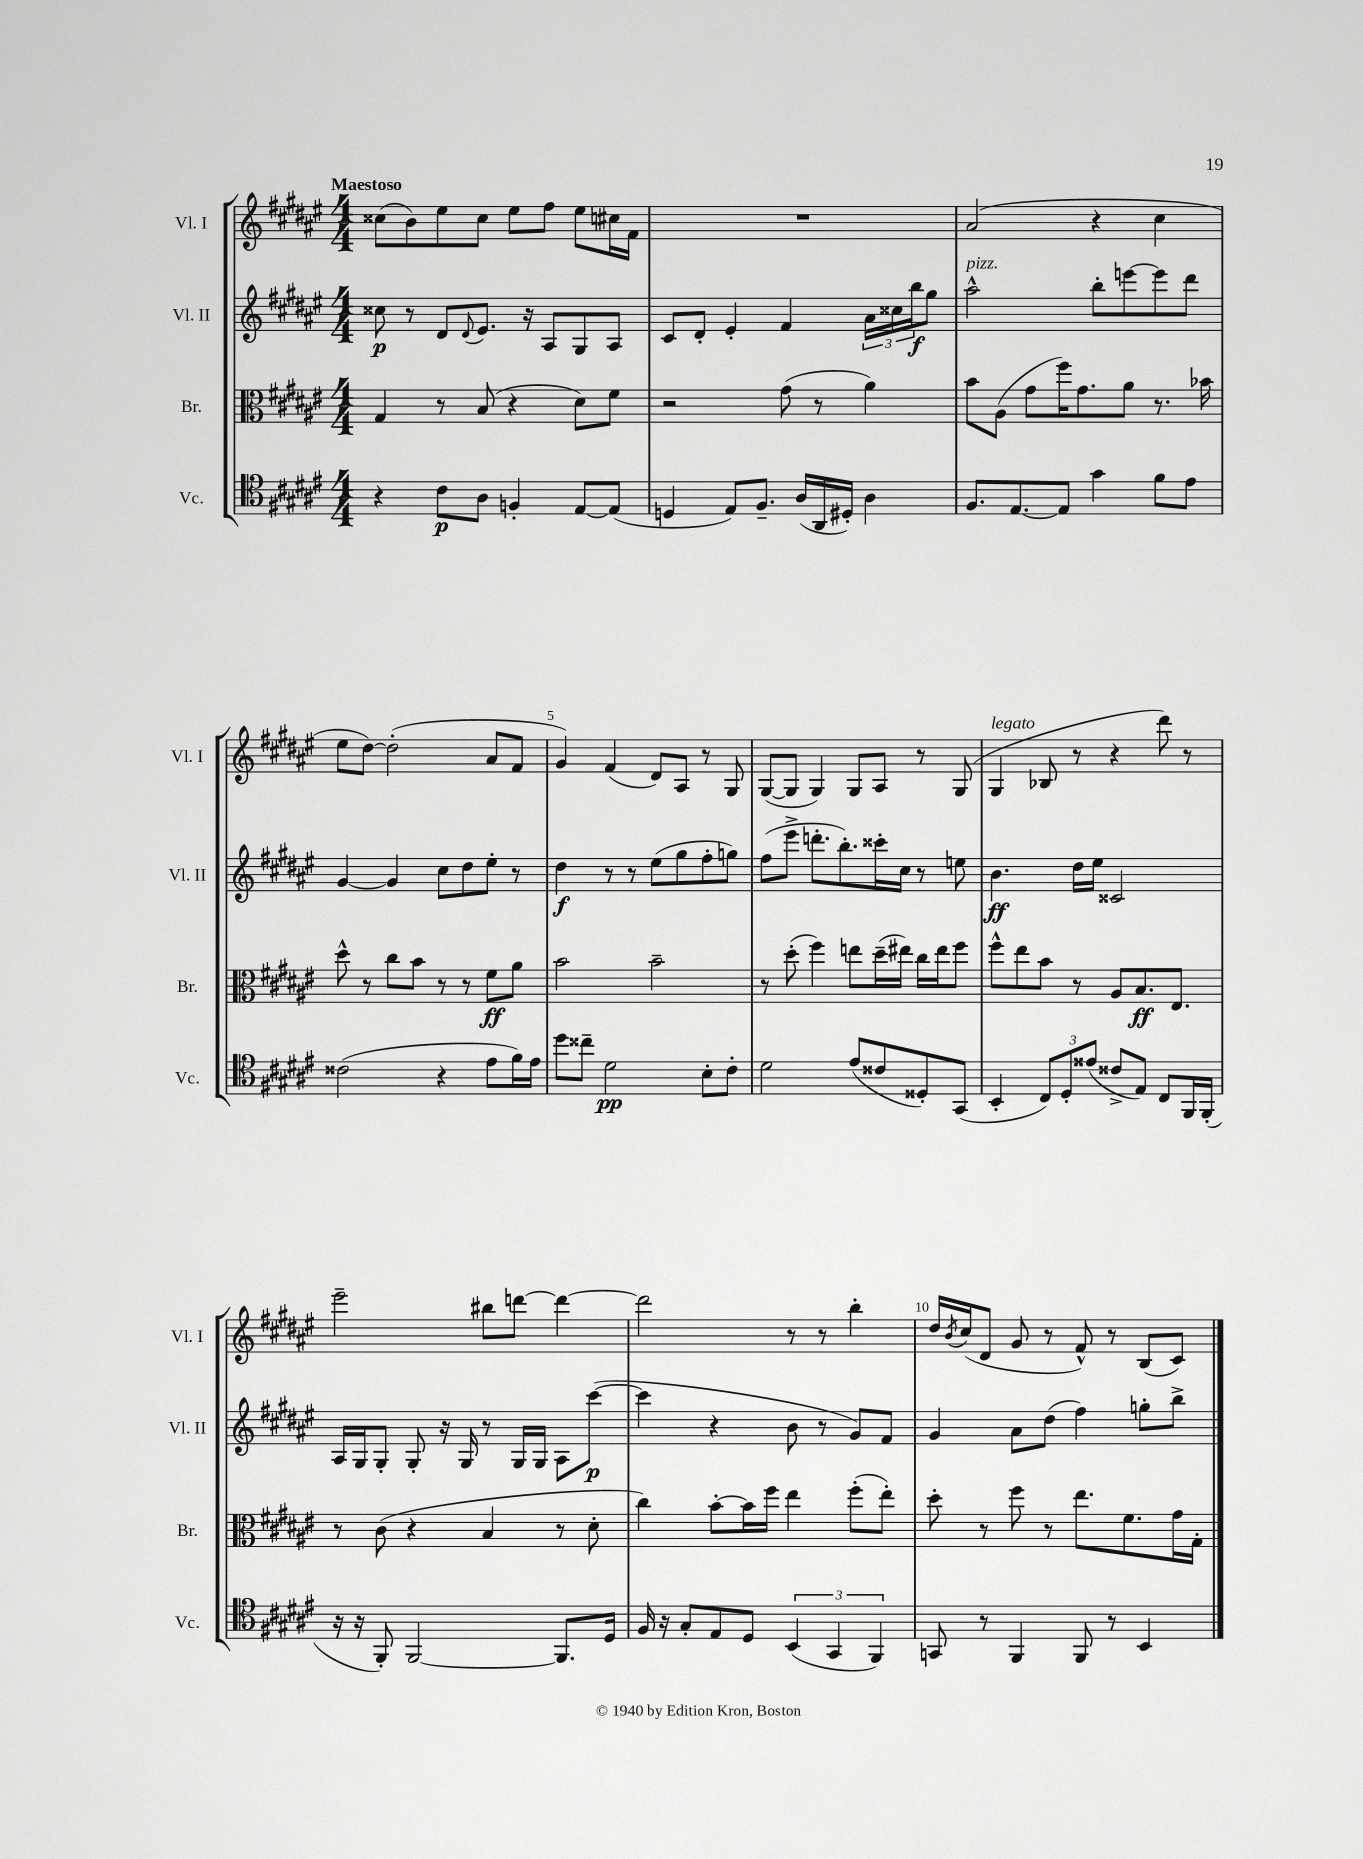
<<
\new StaffGroup <<
\new Staff = "s0" \with { instrumentName = "Vl. I" shortInstrumentName = "Vl. I" } {
    \clef treble \key fis \major \numericTimeSignature \time 4/4 \tempo "Maestoso"
    cisis''8( b'8) eis''8 cisis''8 eis''8 fis''8 eis''8 cis''16 fis'16 |
    R1 |
    ais'2( r4 cis''4 |
    eis''8 dis''8~) dis''2-.( ais'8 fis'8 |
    gis'4) fis'4( dis'8) ais8 r8 gis8 |
    gis8~( gis8 gis4) gis8 ais8 r8 gis8( |
    gis4^\markup { \italic "legato" } bes8 r8 r4 dis'''8) r8 |
    eis'''2-- bis''8 d'''8~ d'''4~ |
    d'''2 r8 r8 b''4-. |
    dis''16 \acciaccatura { b'8 } cis''16( dis'8 gis'8 r8 fis'8-^) r8 b8( cis'8) \bar "|." |
}
\new Staff = "s1" \with { instrumentName = "Vl. II" shortInstrumentName = "Vl. II" } {
    \clef treble \key fis \major \numericTimeSignature \time 4/4
    cisis''8\p r8 dis'8 \appoggiatura { dis'8 } eis'8. r16 ais8 gis8 ais8 |
    cis'8 dis'8-. eis'4-. fis'4 \tuplet 3/2 { ais'16 cisis''16 b''16\f } gis''8 |
    ais''2-^^\markup { \italic "pizz." } b''8-. e'''8~ e'''8 dis'''8 |
    gis'4~ gis'4 cis''8 dis''8 eis''8-. r8 |
    dis''4\f r8 r8 eis''8( gis''8 fis''8-. g''8) |
    fis''8( eis'''8-> d'''8.-. b''8.-.) cisis'''16-. cis''16 r8 e''8 |
    b'4.\ff dis''16 eis''16 cisis'2 |
    ais16 gis16 gis8-. gis8-. r16 gis16 r8 gis16 gis16 ais8 cis'''8~\p( |
    cis'''4 r4 b'8 r8 gis'8) fis'8 |
    gis'4 ais'8 dis''8( fis''4) g''8-. b''8-> \bar "|." |
}
\new Staff = "s2" \with { instrumentName = "Br." shortInstrumentName = "Br." } {
    \clef alto \key fis \major \numericTimeSignature \time 4/4
    gis4 r8 b8( r4 dis'8) fis'8 |
    r2 gis'8( r8 ais'4) |
    b'8 ais8( gis'8 fis''16) gis'8. ais'8 r8. bes'16 |
    dis''8-^ r8 cis''8 b'8 r8 r8 fis'8\ff ais'8 |
    b'2 b'2-- |
    r8 dis''8-.( fis''4) e''8 dis''16--( eis''16) cis''16 eis''16 fis''8 |
    fis''8-^ eis''8 b'8 r8 ais8 b8.\ff eis8. |
    r8 cis'8( r4 b4 r8 dis'8-. |
    cis''4) b'8~-. b'16 fis''16 eis''4 fis''8-.( eis''8-.) |
    dis''8-. r8 fis''8 r8 eis''8. fis'8. gis'16 gis16-. \bar "|." |
}
\new Staff = "s3" \with { instrumentName = "Vc." shortInstrumentName = "Vc." } {
    \clef tenor \key fis \major \numericTimeSignature \time 4/4
    r4 cis'8\p ais8 f4-. eis8~ eis8( |
    d4 eis8) fis8.-- ais16( ais,16 dis16-.) ais4 |
    fis8. eis8.~ eis8 gis'4 fis'8 eis'8 |
    cisis'2( r4 eis'8 fis'16) eis'16 |
    dis''8 cisis''8-- dis'2\pp b8-. cis'8-. |
    dis'2 eis'8( cisis'8 disis8-.) gis,8( |
    b,4-. \tuplet 3/2 { cis8) dis8-. eisis'8( } cisis'8-> eis8) cis8 fis,16 fis,16-.( |
    r16 r16 fis,8-.) fis,2~ fis,8. dis16 |
    fis16 r16 gis8-. eis8 dis8 \tuplet 3/2 { b,4( gis,4 fis,4) } |
    g,8 r8 fis,4 fis,8 r8 b,4 \bar "|." |
}
>>
>>
\layout { \context { \Score \override BarNumber.break-visibility = ##(#f #t #t) barNumberVisibility = #(every-nth-bar-number-visible 5) } }
